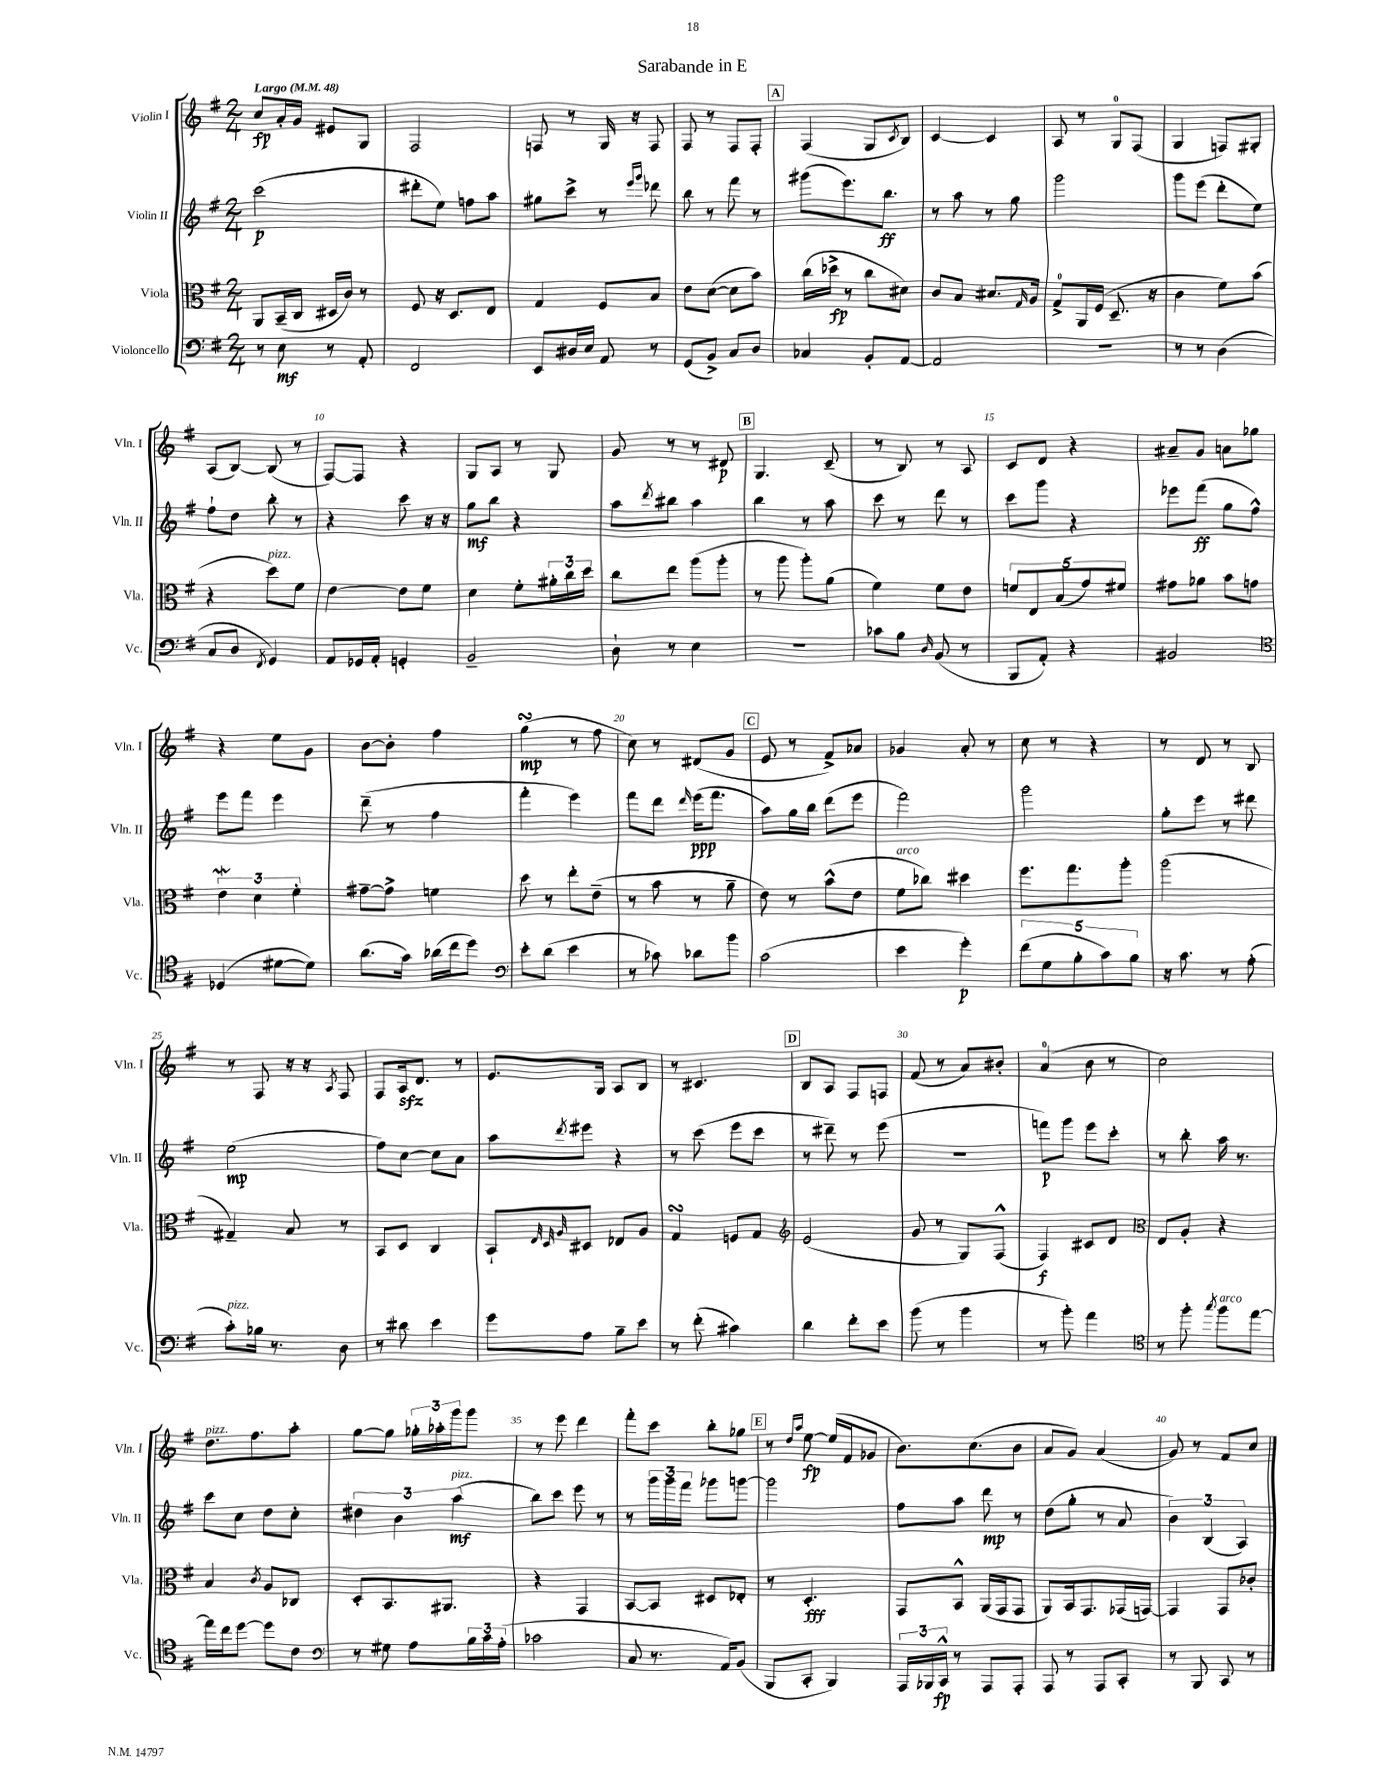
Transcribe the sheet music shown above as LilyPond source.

\header { title = "Sarabande in E" }
<<
\new StaffGroup <<
\new Staff = "s0" \with { instrumentName = "Violin I" shortInstrumentName = "Vln. I" } {
    \clef treble \key g \major \numericTimeSignature \time 2/4 \tempo "Largo" 4 = 48
    c''8\fp a'16-. g'16 eis'8 g8 |
    fis2 |
    f8 r8 g16 r16 f8 |
    fis8 r8 fis8 fis8-. |
    \mark \markup { \box "A" } fis4( g8 \acciaccatura { c'8 } b8) |
    c'4~ c'4 |
    a8 r8 g8-0 fis8( |
    g4 f8) gis8-. |
    a8( b8~) b8( r8 |
    fis8~) fis8 r4 |
    g8 a8 r8 g8 |
    g'8 r8 r8 dis'8\p |
    \mark \markup { \box "B" } g4. c'8--( |
    r8 b8) r8 a8 |
    c'8 d'8 r4 |
    ais'8-- g'8 a'8 ges''8 |
    r4 e''8 g'8 |
    b'8~ b'8-. fis''4 |
    g''4\turn\mp( r8 fis''8 |
    c''8) r8 dis'8( g'8 |
    \mark \markup { \box "C" } e'8 r8 fis'8->) aes'8 |
    ges'4 a'8-. r8 |
    c''8 r8 r4 |
    r8 d'8 r8 b8 |
    r8 fis8 r16 r16 \acciaccatura { a8 } fis8 |
    fis8 a16\sfz d'8. r8 |
    e'8. g16 a8 b8 |
    r8 cis'4. |
    \mark \markup { \box "D" } b8 a8 fis8 f8 |
    fis'8( r8 a'8) bis'8-. |
    a'4-0( b'8 r8 |
    c''2) |
    d''8.^\markup { \italic "pizz." } fis''8. a''8-. |
    g''8~ g''8 \tuplet 3/2 { ges''16-. aes''16-. g'''16 } g'''8 |
    r8 e'''8 d'''4 |
    fis'''8-. c'''8 b''8-. ges''8 |
    \mark \markup { \box "E" } r8 \grace { d''16 a''16 } e''8~\fp e''16( fis'16 ges'8 |
    b'8.) c''8.( b'8 |
    a'8 g'8) a'4( |
    g'8) r8 fis'8 c''8 \bar "|." |
}
\new Staff = "s1" \with { instrumentName = "Violin II" shortInstrumentName = "Vln. II" } {
    \clef treble \key g \major \numericTimeSignature \time 2/4
    c'''2\p( |
    dis'''8-. e''8) f''8 a''8 |
    gis''8 c'''8-> r8 \grace { e'''16 g'''16 } des'''8 |
    b''8 r8 fis'''8 r8 |
    \mark \markup { \box "A" } gis'''8( e'''8.) b''8.\ff |
    r8 a''8 r8 g''8 |
    g'''2 |
    g'''8 e'''8( d'''8-. e''8) |
    fis''8-! d''8 b''8-. r8 |
    r4 c'''8 r16 r16 |
    g''8\mf b''8 r4 |
    a''8 \acciaccatura { d'''8 } bis''8 a''4 |
    \mark \markup { \box "B" } b''4 r8 a''8 |
    c'''8 r8 d'''8 r8 |
    c'''8 g'''8 r4 |
    ees'''8 fis'''8\ff( g''8 fis''8-^) |
    e'''8 fis'''8 e'''4 |
    d'''8--( r8 fis''4 |
    fis'''4-. e'''4) |
    fis'''8 d'''8 \grace { d'''16 } e'''16\ppp( fis'''8. |
    \mark \markup { \box "C" } a''8) g''16 b''16 d'''8( e'''8 |
    fis'''2) |
    g'''2 |
    g''8-. e'''8 r8 dis'''8 |
    e''2\mp( |
    fis''8) c''8~ c''8 a'8 |
    a''8 \acciaccatura { d'''8 } eis'''8 r4 |
    r8 c'''8( e'''8 c'''8 |
    \mark \markup { \box "D" } r8 dis'''8--) r8 e'''8( |
    R2 |
    f'''8\p) g'''8 e'''8 c'''8-. |
    r8 b''8-. a''16 r8. |
    c'''8 c''8 d''8 c''8-. |
    \tuplet 3/2 { dis''4 b'4 a''4\mf^\markup { \italic "pizz." }( } |
    b''8) c'''8 e'''8 r8 |
    r8 \tuplet 3/2 { g'''16 g'''16 fis'''16 } ges'''8 g'''8~ |
    \mark \markup { \box "E" } g'''2 |
    fis''8 a''8 d'''8\mp r8 |
    d''8( g''8-. r8 a'8 |
    \tuplet 3/2 { b'4) b4( a4) } \bar "|." |
}
\new Staff = "s2" \with { instrumentName = "Viola" shortInstrumentName = "Vla." } {
    \clef alto \key g \major \numericTimeSignature \time 2/4
    a,8 b,16--( c16 dis16 c'16) r8 |
    fis8 r16 d8. e8 |
    g4 fis8 b8 |
    e'8 d'8~( d'8 b'8) |
    \mark \markup { \box "A" } c''16( des''16->\fp r8 c''8 dis'8) |
    c'8 b8 dis'8. \grace { g16 } a16 |
    g8-0-> a,16 fis16( d8.-- r16 |
    c'4 fis'8) b'8( |
    r4 d''8^\markup { \italic "pizz." }) fis'8 |
    e'4~ e'8 fis'8 |
    d'4 fis'8-. \tuplet 3/2 { ais'16-. c''16 d''16 } |
    c''8 e''8 a''8( a''8-. |
    \mark \markup { \box "B" } r8 a''8 a''8-.) a'8( |
    fis'4) fis'8 e'8 |
    \tuplet 5/4 { f'8 e8 b8( g'8) fis'8 } |
    gis'8 aes'8 b'8 g'8 |
    \tuplet 3/2 { e'4\mordent d'4 fis'4-. } |
    gis'8~-- gis'8-> f'4 |
    d''8 r8 e''8-. e'8--( |
    r8 b'8 r8 a'8-- |
    \mark \markup { \box "C" } e'8) r8 b'8-^( e'8 |
    fis'8^\markup { \italic "arco" } ces''8) dis''4 |
    fis''8. g''8. a''8-. |
    a''2( |
    gis4--) b8 r8 |
    b,8 d8 c4 |
    b,8-! \grace { e32 d32 a32 } dis8 ees8 a8 |
    g4\turn f8 g8 |
    \mark \markup { \box "D" } \clef treble e'2( |
    g'8 r8 g8) fis8-^( |
    fis4\f) cis'8 d'8 |
    \clef alto e8 a8-. r4 |
    b4 \acciaccatura { c'8 } a8 ces8 |
    d8-. b,8. ais,8. |
    r4 g,4 |
    b,8~ b,8 dis8 ees8-. |
    \mark \markup { \box "E" } r8 d4.-.\fff |
    g,8 b,8-^ a,16( g,16 g,8 |
    a,8) b,16 g,8. ges,16( g,16~) |
    g,4 g,8 ces'8-. \bar "|." |
}
\new Staff = "s3" \with { instrumentName = "Violoncello" shortInstrumentName = "Vc." } {
    \clef bass \key g \major \numericTimeSignature \time 2/4
    r8 e8\mf r8 a,8-. |
    fis,2 |
    e,8 dis16 e16 a,8 r8 |
    g,8( b,8->) c8 d8 |
    \mark \markup { \box "A" } ces4 b,8-. a,8~ |
    a,2 |
    r2 |
    r8 r8 d4( |
    c8 d8 \acciaccatura { fis,8 } g,4) |
    a,8 ges,16 a,16-. g,4-. |
    b,2-- |
    d8-! r8 e4 |
    \mark \markup { \box "B" } r2 |
    ces'8 b8 \grace { d16 } b,8( r8 |
    b,,8 a,8-.) r4 |
    bis,2 |
    \clef tenor des4( dis'8~ dis'8) |
    a'8.( g'16) aes'16( c''16 d''8) |
    \clef bass e'8-. d'8( e'4 |
    r8 ces'8) des'8 b'8 |
    \mark \markup { \box "C" } c'2( |
    e'4 g'4-.\p) |
    \tuplet 5/4 { fis'8( g8 b8-. c'8) b8 } |
    r16 c'8. r8 a8-.( |
    c'8-.^\markup { \italic "pizz." }) bes16 r8. d8 |
    r8 dis'8 e'4 |
    g'8 a8 b8-- e'8 |
    r8 fis'8-.( cis'4) |
    \mark \markup { \box "D" } d'4 fis'8-. e'8 |
    b'8( r8 b'4 |
    r8 b'8-.) a'4 |
    \clef tenor r8 fis''8-. \acciaccatura { g''8 } fis''8^\markup { \italic "arco" } e''8~ |
    e''16 c''16 d''8~ d''8 c'8 |
    \clef bass r8 gis8 a8 \tuplet 3/2 { b16 c'16 a16-.( } |
    ces'2 |
    c8 r8. a,16) b,8( |
    \mark \markup { \box "E" } b,,8 c,8-. b,,4) |
    \tuplet 3/2 { a,,16 bes,,16 c,16-^\fp } r8 a,,8 a,,8-. |
    a,,8 r8 a,,8 c,8-. |
    r8 b,,8 c,8 r8 \bar "|." |
}
>>
>>
\layout { \context { \Score \override BarNumber.break-visibility = ##(#f #t #t) barNumberVisibility = #(every-nth-bar-number-visible 5) } }
